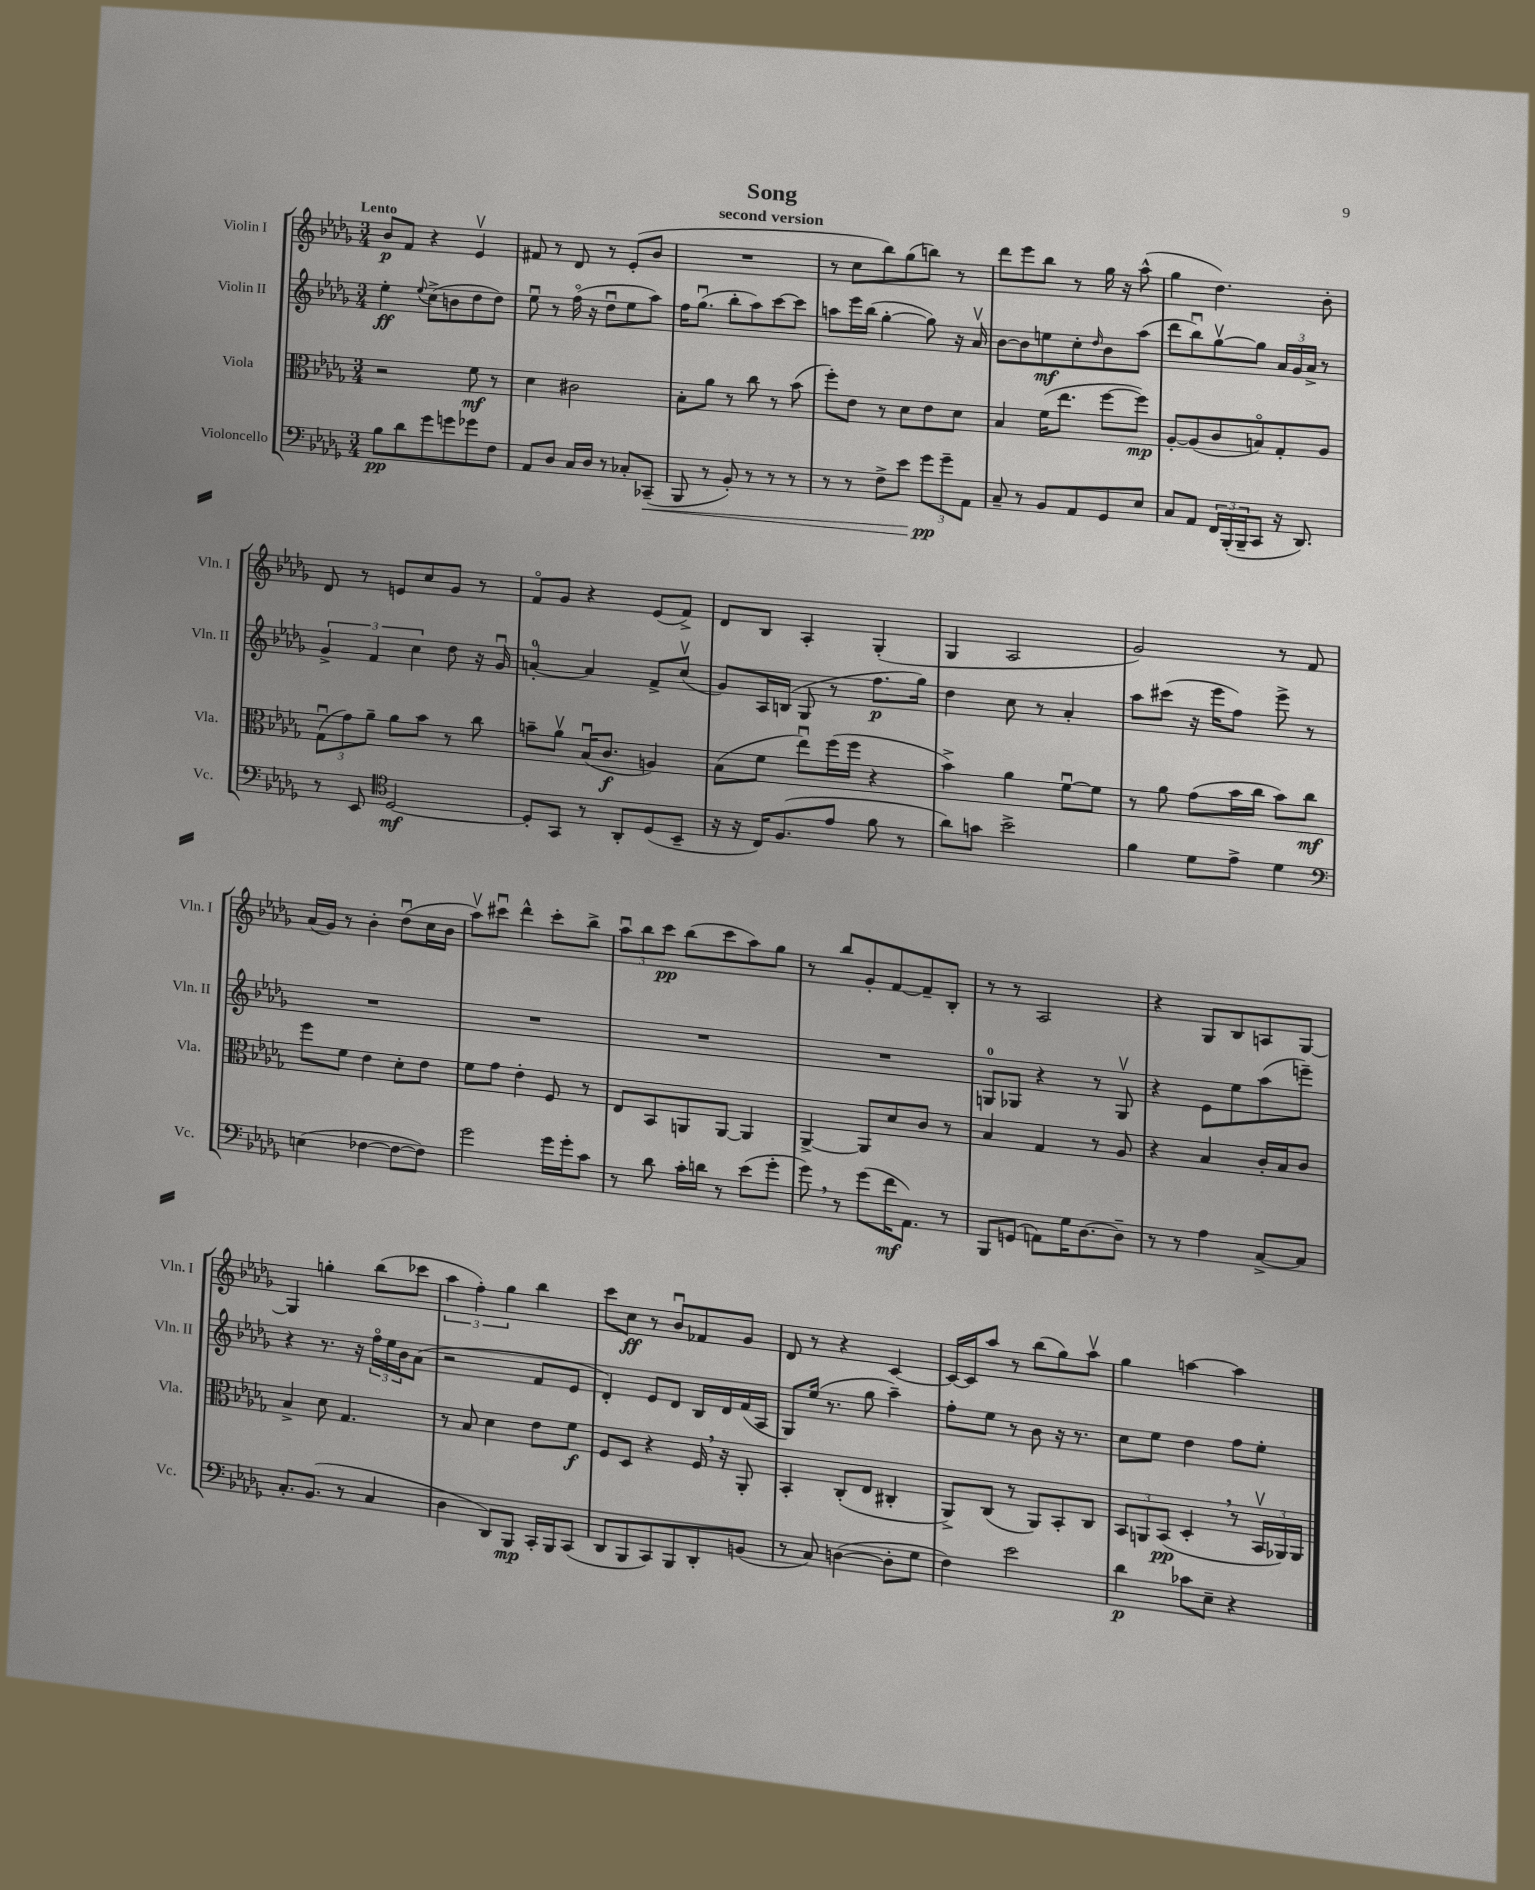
\header { title = "Song" subtitle = "second version" }
<<
\new StaffGroup <<
\new Staff = "s0" \with { instrumentName = "Violin I" shortInstrumentName = "Vln. I" } {
    \clef treble \key des \major \numericTimeSignature \time 3/4 \tempo "Lento"
    bes'8\p f'8 r4 ees'4\upbow |
    fis'8 r8 des'8 r8 ees'8-.( bes'8 |
    R2. |
    r8 c''8 bes''8) ges''8( b''8) r8 |
    des'''8 ees'''8 bes''8 r8 ges''16 r16 aes''8-^( |
    ges''4 des''4.) bes'8-. |
    des'8 r8 e'8 c''8 ges'8 r8 |
    f'8\flageolet ges'8 r4 ees'8( f'8->) |
    des'8 bes8 aes4-. ges4-.( |
    ges4 aes2 |
    ges'2) r8 f'8 |
    aes'16( ges'16) r8 bes'4-. des''8\downbow( c''16 bes'16 |
    aes''8\upbow) cis'''8\downbow des'''4-^ cis'''8-. bes''8-> |
    \tuplet 3/2 { aes''8\downbow bes''8 c'''8\pp } bes''8( c'''8 aes''8) ges''8 |
    r8 bes''8 ges'8-. f'8~ f'8-- bes8-. |
    r8 r8 aes2 |
    r4 ges8 bes8 a8 ges8~ |
    ges4 g''4-. bes''8( ces'''8 |
    \tuplet 3/2 { aes''4 f''4-.) ges''4 } bes''4 |
    c'''8 c''8\ff r8 bes'8\downbow fes'8 ges'8 |
    des'8 r8 r4 c'4~ |
    c'16~ c'16 aes''8 r8 bes''8( ges''8) aes''8\upbow |
    ges''4 a''4~ a''4 \bar "|." |
}
\new Staff = "s1" \with { instrumentName = "Violin II" shortInstrumentName = "Vln. II" } {
    \clef treble \key des \major \numericTimeSignature \time 3/4
    ees''4-.\ff \appoggiatura { ees''8 } c''8->( b'8 des''8 des''8) |
    ees''8\downbow r8 f''16\flageolet( r16 des''8\downbow ees''8 aes''8) |
    f''16 ges''8.\downbow( bes''8-. aes''8) c'''8~ c'''8 |
    a''8 ees'''16 bes''16( ges''4~-. ges''8) r16 aes'16\upbow |
    bes'8~ bes'8 e''8\mf c''8-. \grace { des''16 } bes'8 aes''8( |
    des'''8 bes''8\downbow) ges''8~\upbow ges''8 \tuplet 3/2 { aes'16 ges'16 aes'16-> } r8 |
    \tuplet 3/2 { ges'4-> f'4 c''4 } des''8 r16 ges'16\downbow |
    a'4-0~-. a'4 f'8-> c''8\upbow( |
    ges'8) aes16 b16( ges8 r8 f''8.\p ges''16) |
    des''4 c''8 r8 aes'4-. |
    aes''8 cis'''8( r16 ees'''16 f''8) ees'''8-> r8 |
    R2. |
    R2. |
    R2. |
    R2. |
    g8-0 ges8 r4 r8 ges8\upbow |
    r4 ees'8 ees''8 aes''8( e'''8--) |
    r4 r8. r16 \tuplet 3/2 { f''16\flageolet ees''16 bes'16 } aes'8( |
    r2 f'8 ees'8 |
    des'4-.) ees'8 des'8 bes16 des'16 f'16( aes16 |
    ges8) ees''16( r8. ges''8 aes''4--) |
    f''8-. ees''8 r8 bes'8 r16 r8. |
    c''8 ees''8 des''4 f''8 ees''8-. \bar "|." |
}
\new Staff = "s2" \with { instrumentName = "Viola" shortInstrumentName = "Vla." } {
    \clef alto \key des \major \numericTimeSignature \time 3/4
    r2 f'8\mf r8 |
    des'4 cis'2 |
    bes8-. aes'8 r8 c''8 r8 bes'8( |
    f''8-.) ees'8 r8 des'8 ees'8 des'8 |
    bes4 f'16( ees''8. f''8~ f''8\mp) |
    aes8~-. aes8( c'8 b8\flageolet) ges8-. aes8 |
    \tuplet 3/2 { ges8\downbow( ges'8) aes'8-- } aes'8 bes'8 r8 c''8 |
    b'8-- aes'8\upbow bes16\downbow( c'8.\f a4) |
    bes8( f'8 ees''8\downbow) f''16( f''16 r4 |
    bes'4->) aes'4 f'8~\downbow f'8 |
    r8 aes'8 ges'8( bes'16 c''16 bes'8) c''8\mf |
    f''8 f'8 ees'4 des'8-. ees'8 |
    f'8 ges'8 ees'4-. f8 r8 |
    ees8 bes,8 a,8 a,8~ a,4 |
    aes,4~-> aes,8 des'8 c'8 r8 |
    bes4 ges4 r8 aes8 |
    r4 bes4 c'16-. bes16 c'8 |
    bes4-> des'8 ges4. |
    r8 bes8 des'4 ees'8 f'8\f |
    f8 des8 r4 f16 \breathe r16 aes,8-. |
    bes,4-. c8-.( ees8 cis4-. |
    aes,8->) c8( r8 aes,8) bes,8-. c8 |
    \tuplet 3/2 { bes,8 a,8 bes,8\pp( } des4-. \breathe r8 \tuplet 3/2 { bes,16\upbow aes,16) aes,16 } \bar "|." |
}
\new Staff = "s3" \with { instrumentName = "Violoncello" shortInstrumentName = "Vc." } {
    \clef bass \key des \major \numericTimeSignature \time 3/4
    bes8\pp des'8 ges'8 g'8 ges'8 f8 |
    aes,8 des8 c16 des16 r8 ces8-. ces,8--\<( |
    bes,,8 r8 bes,8-.) r8 r8 r8 |
    r8 r8 f8-> ees'8 \tuplet 3/2 { ges'8\pp\! ges'8-- aes,8 } |
    c8-- r8 bes,8 aes,8 ges,8 ees8 |
    c8 aes,8 \tuplet 3/2 { f,16 bes,,16-.( bes,,16-- } c,8 r16 des,8.) |
    r8 ees,8 \clef tenor des2~\mf |
    des8-. ges,8 r8 aes,8-. des8( bes,8-- |
    r16 r16 c16) f8.( ees'8 f'8 r8 |
    aes'8) g'8 bes'2-> |
    f'4 des'8 ees'8-> des'4 |
    \clef bass e4( fes4~ fes8~ fes8) |
    ges'2 ges'16 ges'16-. c'8 |
    r8 des'8 c'16-. d'16 r8 ees'8( ges'8-. |
    ges'8) \breathe r8 ges'8( f'16\mf aes,8.) r8 |
    bes,,8 g,8( a,8) ges16 des8.~ des8-- |
    r8 r8 aes4 c8~-> c8 |
    c8.-. bes,8.( r8 c4 |
    des4 des,8) bes,,8\mp c,16-. bes,,16 c,8( |
    des,8 bes,,8 c,8) bes,,8 des,8-. b,8( |
    r8 c8) d4~( d8-. ges8 |
    f4) ees'2 |
    des'4\p ces'8 ees8-- r4 \bar "|." |
}
>>
>>
\layout { \context { \Score \remove "Bar_number_engraver" } }
